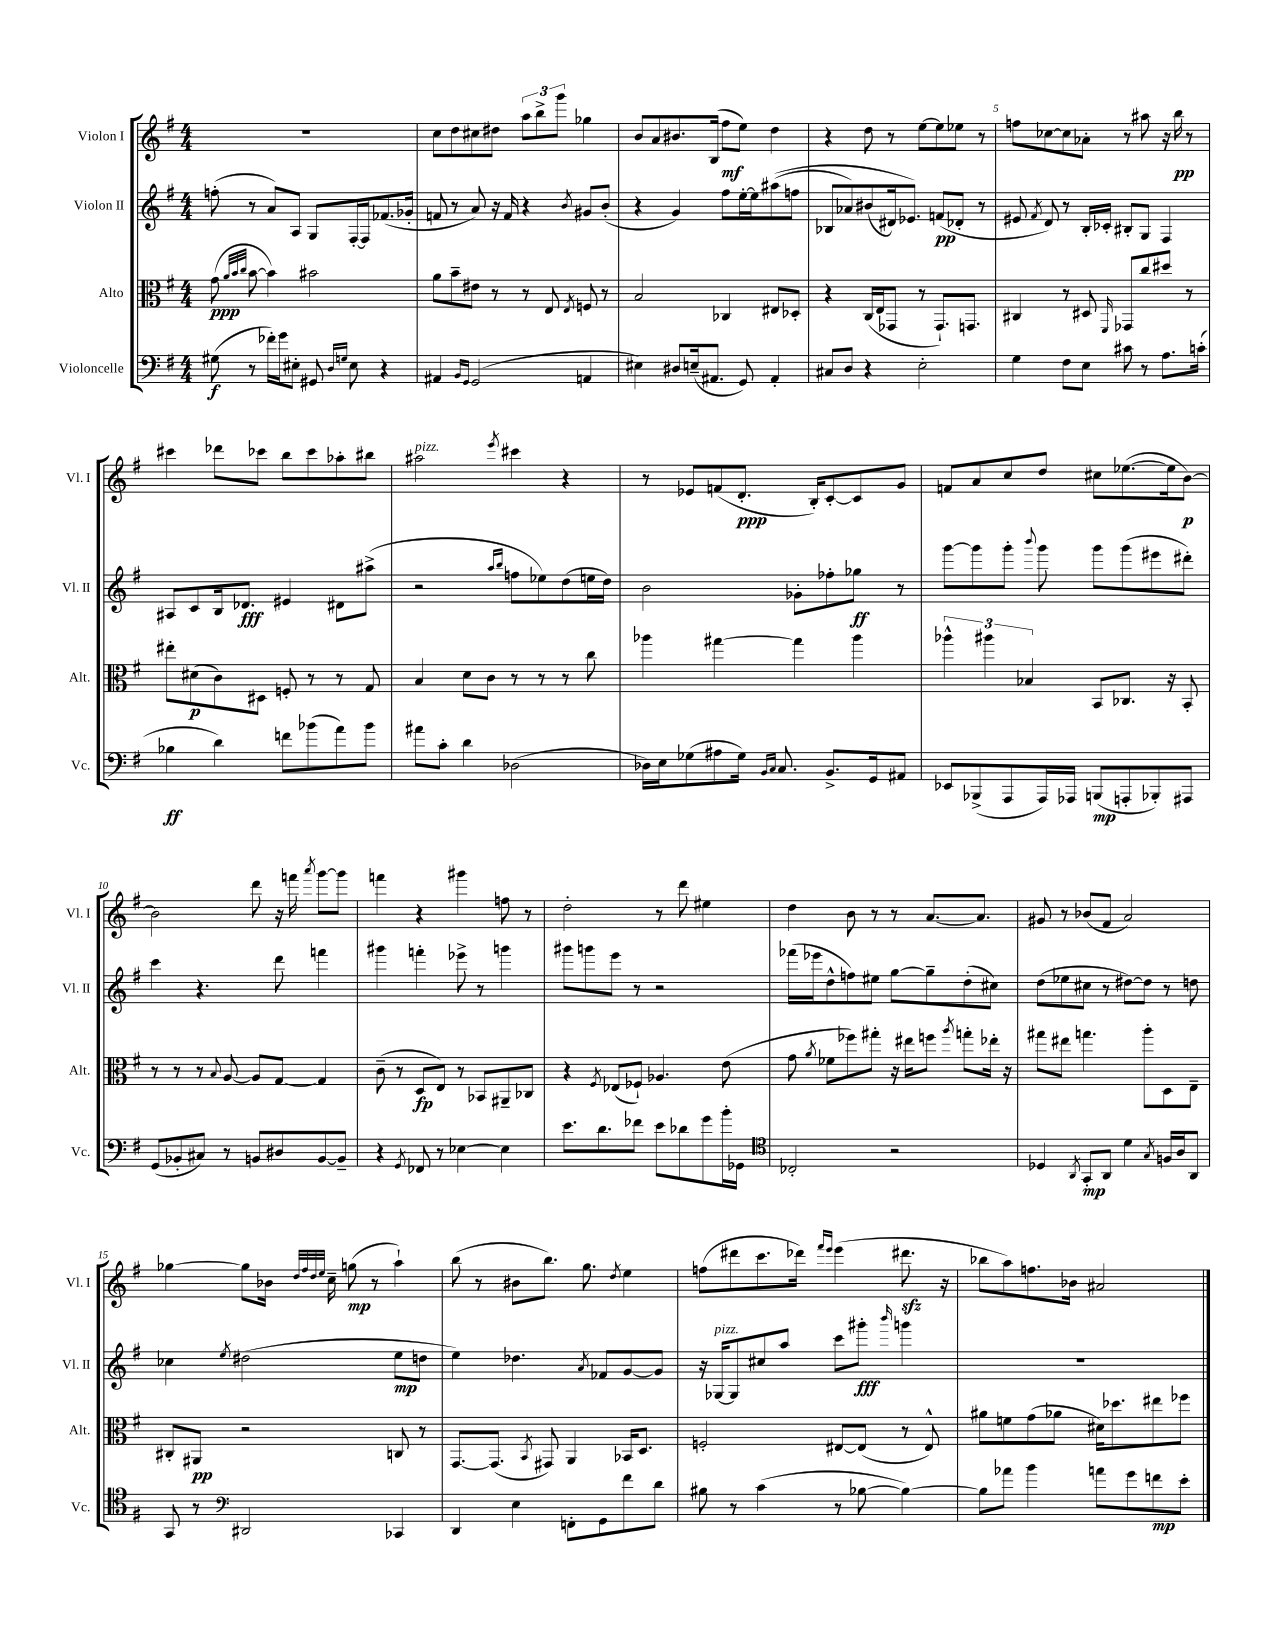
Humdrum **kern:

**kern	**dynam	**kern	**dynam	**kern	**dynam	**kern	**dynam
*part4	*part4	*part3	*part3	*part2	*part2	*part1	*part1
*staff4	*staff4	*staff3	*staff3	*staff2	*staff2	*staff1	*staff1
*I"Violoncelle	*	*I"Alto	*	*I"Violon II	*	*I"Violon I	*
*I'Vc.	*	*I'Alt.	*	*I'Vl. II	*	*I'Vl. I	*
*clefF4	*	*clefC3	*	*clefG2	*	*clefG2	*
*k[f#]	*	*k[f#]	*	*k[f#]	*	*k[f#]	*
*M4/4	*	*M4/4	*	*M4/4	*	*M4/4	*
=1	=1	=1	=1	=1	=1	=1	=1
(8G#X\	f	(8g\	ppp	(8ffn'\	.	1r	.
.	.	32qqa/LLL	.	.	.	.	.
.	.	32qqb/	.	.	.	.	.
.	.	32qqcc/JJJ	.	.	.	.	.
8r	.	[8b\	.	8r	.	.	.
16f-X'\LL)	.	4b\])	.	8a/L)	.	.	.
16g\J	.	.	.	.	.	.	.
8E#X'\J	.	.	.	8A/J	.	.	.
8GG#X/	.	2b#X\	.	8G/L	.	.	.
16qqD/LL	.	.	.	.	.	.	.
16qqGn/JJ	.	.	.	.	.	.	.
8E#\	.	.	.	[16F#'/L	.	.	.
.	.	.	.	16F#/J]	.	.	.
4r	.	.	.	(8.f-X/	.	.	.
.	.	.	.	16g-X'/Jk	.	.	.
=2	=2	=2	=2	=2	=2	=2	=2
4AA#X/	.	8a\L	.	8fn/	.	8cc\L	.
.	.	8b~\	.	8r	.	8dd\	.
16qqBB/LL	.	.	.	.	.	.	.
16qqGG/JJ	.	.	.	.	.	.	.
(2GG/	.	8e#X\J	.	8a/)	.	8cc#X\	.
.	.	8r	.	16r	.	8dd#X\J	.
.	.	.	.	16f/	.	.	.
.	.	8r	.	4r	.	12aa\L	.
.	.	.	.	.	.	12bb^\	.
.	.	8E/	.	.	.	.	.
.	.	.	.	.	.	12ggg\J	.
.	.	8qE/	.	8qb/	.	.	.
4AAn/	.	8Fn/	.	8g#X/L	.	4gg-X\	.
.	.	8r	.	(8b'/J	.	.	.
=3	=3	=3	=3	=3	=3	=3	=3
4E#X\)	.	2B/	.	4r	.	8b/L	.
.	.	.	.	.	.	8a/	.
8D#X/L	.	.	.	4g/)	.	8.b#X/	.
(16En~/k	.	.	.	.	.	.	.
8.AA#X/J	.	.	.	.	.	(16B/Jk	.
.	.	4C-X/	.	8ff#\L	.	8ff#\L	mf
8GG/)	.	.	.	[16ee'\L	.	8ee\J)	.
.	.	.	.	16ee\J]	.	.	.
4AA#'/	.	8E#X/L	.	((8aa#X\	.	4dd\	.
.	.	8D-X'/J	.	8ffn\J	.	.	.
=4	=4	=4	=4	=4	=4	=4	=4
8C#X/L	.	4r	.	8B-X/L	.	4r	.
8D/J	.	.	.	8a-X/)	.	.	.
4r	.	(16C/LL	.	(8b#X/	.	8dd\	.
.	.	16E/J	.	.	.	.	.
.	.	8GG-X/J	.	16d#X/k)	.	8r	.
.	.	.	.	8.e-X/J)	.	.	.
2E'\	.	8r	.	.	.	[8ee\L	.
.	.	8.GG-`/L)	.	(8fn/L	pp	8ee\]	.
.	.	.	.	8d-X'/J	.	8ee-X\J	.
.	.	8.GGn/J	.	.	.	.	.
.	.	.	.	8r	.	8r	.
=5	=5	=5	=5	=5	=5	=5	=5
4G\	.	4C#X/	.	8e#X/	.	8ffn\L	.
.	.	.	.	8qf#/	.	.	.
.	.	.	.	8d/)	.	[8cc-X\	.
8F#\L	.	8r	.	8r	.	8cc-\]	.
8E\J	.	8D#X/	.	16B'/LL	.	8a-X'\J	.
.	.	.	.	16c-X'/JJ	.	.	.
.	.	16qqFF#/	.	.	.	.	.
8c#X\	.	8GG-X/L	.	8B#X'/L	.	8r	.
8r	.	8cc/	.	8G/J	.	8aa#X\	.
8.A\L	.	8dd#X/J	.	4F#/	.	16r	.
.	.	.	.	.	.	16bb\	pp
.	.	8r	.	.	.	8r	.
(16cn'\Jk	.	.	.	.	.	.	.
!!LO:LB:g=z
=6	=6	=6	=6	=6	=6	=6	=6
4B-X\	ff	8ee#X'\L	.	8A#X/L	.	4ccc#X\	.
.	.	(8d#X\	p	8c/	.	.	.
4d\)	.	8c\)	.	16B/k	.	8ddd-X\L	.
.	.	.	.	8.d-X/J	fff	.	.
.	.	8D#X\J	.	.	.	8ccc-X\J	.
8fn\L	.	8Fn'/	.	4e#X/	.	8bb\L	.
(8b-X\	.	8r	.	.	.	8ccc-\	.
8a\)	.	8r	.	8d#X\L	.	8aa-X'\	.
8b-\J	.	8G/	.	(8aa#X^\J	.	8bb#X\J	.
=7	=7	=7	=7	=7	=7	=7	=7
!	!	!	!	!	!	!LO:TX:a:i:t=pizz.	!
8a#X\L	.	4B/	.	2r	.	2aa#X\	.
8c'\J	.	.	.	.	.	.	.
4d\	.	8d\L	.	.	.	.	.
.	.	8c\J	.	.	.	.	.
.	.	.	.	16qqaa/LL	.	.	.
.	.	.	.	16qqbb/JJ	.	8qeee/	.
(2D-X\	.	8r	.	8ffn\L	.	4ccc#X\	.
.	.	8r	.	8ee-X\)	.	.	.
.	.	8r	.	(8dd\	.	4r	.
.	.	8cc\	.	16een\L	.	.	.
.	.	.	.	16dd\JJ)	.	.	.
=8	=8	=8	=8	=8	=8	=8	=8
16D-X\LL)	.	4aa-X\	.	2b\	.	8r	.
16E\J	.	.	.	.	.	.	.
(8G-X\	.	.	.	.	.	8e-X/L	.
8A#X\	.	[4gg#X\	.	.	.	(8fn/	.
16G-\Jk)	.	.	.	.	.	8.d'/J	ppp
16qqBB/LL	.	.	.	.	.	.	.
16qqC/JJ	.	.	.	.	.	.	.
8.C/	.	.	.	.	.	.	.
.	.	4gg#\]	.	8g-X'\L	.	.	.
.	.	.	.	.	.	16B'/KL)	.
8.BB^/L	.	.	.	8ff-X'\	.	[8c'/	.
.	.	4aa-\	.	8gg-X\J	ff	8c/]	.
16GG/k	.	.	.	.	.	.	.
8AA#X/J	.	.	.	8r	.	8g/J	.
=9	=9	=9	=9	=9	=9	=9	=9
8EE-X/L	.	6aa-X^^\	.	[8ggg\L	.	8fn/L	.
(8BBB-X^/	.	.	.	8ggg\]	.	8a/	.
.	.	6aa#X\	.	.	.	.	.
8AAA/	.	.	.	8ggg'\J	.	8cc/	.
.	.	6B-X/	.	.	.	.	.
.	.	.	.	8qqbbb/	.	.	.
16AAA/L)	.	.	.	8ggg\	.	8dd/J	.
16AAA-X/JJ	.	.	.	.	.	.	.
(8BBBn/L	mp	8BB/L	.	8ggg\L	.	8cc#X\L	.
8AAAn'/	.	8.C-X/J	.	(8ggg\	.	([8.ee-X\	.
8BBB-X'/)	.	.	.	8eee#X\	.	.	.
.	.	16r	.	.	.	16ee-\k]	.
8AAA#X/J	.	8BB'/	.	8ddd#X'\J)	.	[8b\J)	p
!!LO:LB:g=z
=10	=10	=10	=10	=10	=10	=10	=10
(8GG/L	.	8r	.	4ccc\	.	2b\]	.
8BB-X'/	.	8r	.	.	.	.	.
8C#X/J)	.	8r	.	4.r	.	.	.
.	.	8qqB/	.	.	.	.	.
8r	.	[8A/	.	.	.	.	.
8BBn/L	.	8A/L]	.	.	.	8ddd\	.
8D#X/	.	[8G/J	.	8ddd\	.	16r	.
.	.	.	.	.	.	16fffn\	.
.	.	.	.	.	.	8qaaa/	.
[8BB/	.	4G/]	.	4fffn\	.	[8ggg\L	.
8BB~/J]	.	.	.	.	.	8ggg\J]	.
=11	=11	=11	=11	=11	=11	=11	=11
4r	.	(8c~\	.	4ggg#X\	.	4fffn\	.
.	.	8r	.	.	.	.	.
8qGG/	.	.	.	.	.	.	.
8FF-X/	.	8D/L	fp	4fffn'\	.	4r	.
8r	.	8E/J)	.	.	.	.	.
[4E-X\	.	8r	.	8eee-X^\	.	4ggg#X\	.
.	.	8BB-X/L	.	8r	.	.	.
4E-\]	.	8AA#X~/	.	4gggn\	.	8ffn\	.
.	.	8C-X/J	.	.	.	8r	.
=12	=12	=12	=12	=12	=12	=12	=12
8.e\L	.	4r	.	8ggg#X\L	.	2dd'\	.
.	.	.	.	8gggn\	.	.	.
8.d\	.	.	.	.	.	.	.
.	.	8qF#/	.	.	.	.	.
.	.	(8E-X/L	.	8eee\J	.	.	.
8f-X\J	.	8F-X`/J)	.	8r	.	.	.
8e\L	.	4.A-X/	.	2r	.	8r	.
8d-X\	.	.	.	.	.	8ddd\	.
8g\	.	.	.	.	.	4ee#X\	.
16b'\L	.	(8e\	.	.	.	.	.
16GG-X\JJ	.	.	.	.	.	.	.
=13	=13	=13	=13	=13	=13	=13	=13
*clefC4	*	*	*	*	*	*	*
2C-X'/	.	8g\	.	(16fff-X\LL	.	4dd\	.
.	.	.	.	16eee-X\J	.	.	.
.	.	8qa/	.	.	.	.	.
.	.	8f-X\L	.	8dd^^\	.	.	.
.	.	8ff-X\)	.	8ffn\)	.	8b\	.
.	.	8gg#X'\J	.	8ee#X\J	.	8r	.
2r	.	16r	.	[8gg\L	.	8r	.
.	.	16ee#X\KL	.	.	.	.	.
.	.	8ffn\J	.	8gg~\]	.	[8.a/L	.
.	.	8qaa/	.	.	.	.	.
.	.	8ggn'\L	.	(8dd'\	.	.	.
.	.	.	.	.	.	8.a/J]	.
.	.	16ee-X'\Jk	.	8cc#X\J)	.	.	.
.	.	16r	.	.	.	.	.
=14	=14	=14	=14	=14	=14	=14	=14
4D-X/	.	8gg#X\L	.	(8dd\L	.	8g#X/	.
.	.	8ee#X\J	.	8ee-X\	.	8r	.
8qAA/	.	.	.	.	.	.	.
8GG'/L	mp	4.ggn\	.	8cc#X\J	.	(8b-X/L	.
8AA/J	.	.	.	8r	.	8f#/J	.
4d\	.	.	.	[8dd#X\L)	.	2a/)	.
.	.	8aa'\L	.	8dd#\J]	.	.	.
8qG/	.	.	.	.	.	.	.
16Fn/LL	.	8D\	.	8r	.	.	.
16A/J	.	.	.	.	.	.	.
8AA/J	.	8E~\J	.	8ddn\	.	.	.
!!LO:LB:g=z
=15	=15	=15	=15	=15	=15	=15	=15
8GG/	.	8C#X'/L	.	4cc-X\	.	[4gg-X\	.
8r	.	8AA#X/J	pp	.	.	.	.
*clefF4	*	*	*	*	*	*	*
.	.	.	.	8qee/	.	.	.
2DD#X/	.	2r	.	(2dd#X\	.	8gg-\L]	.
.	.	.	.	.	.	16b-X\Jk	.
.	.	.	.	.	.	32qqdd/LLL	.
.	.	.	.	.	.	32qqff#/	.
.	.	.	.	.	.	32qqdd/	.
.	.	.	.	.	.	32qqee/JJJ	.
.	.	.	.	.	.	16cc~\	.
.	.	.	.	.	.	(8ggn\	mp
.	.	.	.	.	.	8r	.
4CC-X/	.	8Cn/	.	8ee\L	mp	4aa`\)	.
.	.	8r	.	8ddn\J	.	.	.
=16	=16	=16	=16	=16	=16	=16	=16
4DD/	.	[8.GG/L	.	4ee\)	.	(8bb\	.
.	.	.	.	.	.	8r	.
.	.	(8.GG/J]	.	.	.	.	.
4E\	.	.	.	4.dd-X\	.	8b#X\L	.
.	.	8qBB/	.	.	.	.	.
.	.	8GG#X/)	.	.	.	8.bb\J)	.
8FFn'\L	.	4AA/	.	.	.	.	.
.	.	.	.	.	.	8.gg\	.
.	.	.	.	8qa/	.	.	.
8GG\	.	.	.	8f-X/L	.	.	.
.	.	.	.	.	.	8qdd/	.
8f#\	.	16BB-X/KL	.	[8g/	.	4ee\	.
.	.	8.D/J	.	.	.	.	.
8d\J	.	.	.	8g/J]	.	.	.
=17	=17	=17	=17	=17	=17	=17	=17
8B#X\	.	2Fn'/	.	16r	.	(8ffn\L	.
!	!	!	!	!LO:TX:a:i:t=pizz.	!	!	!
.	.	.	.	[16G-X/KL	.	.	.
8r	.	.	.	8G-/]	.	8ddd#X\	.
(4c\	.	.	.	8cc#X/	.	8.ccc\	.
.	.	.	.	8aa/J	.	.	.
.	.	.	.	.	.	16ddd-X\Jk)	.
.	.	.	.	.	.	16qqfff#/LL	.
.	.	.	.	.	.	16qqeee/JJ	.
8r	.	[8E#X/L	.	8ccc\L	.	(4eee\	.
[8B-X\	.	(8E#/J]	.	8ggg#X'\J	fff	.	.
.	.	.	.	16qqbbb/	.	.	.
4B-\_)	.	8r	.	4gggn\	.	8.ddd#Xzz\	.
.	.	8E#^^/)	.	.	.	.	.
.	.	.	.	.	.	16r	.
=18	=18	=18	=18	=18	=18	=18	=18
8B-\L]	.	8a#X\L	.	1r	.	8bb-X\L	.
8a-X\J	.	8fn\	.	.	.	8aa\)	.
4b\	.	(8g\	.	.	.	8.ffn\	.
.	.	8a-X\J	.	.	.	.	.
.	.	.	.	.	.	16b-X\Jk	.
8an\L	.	16d#X\KL)	.	.	.	2a#X/	.
.	.	8.dd-X\	.	.	.	.	.
8g\	.	.	.	.	.	.	.
8fn\	mp	8ee#X\	.	.	.	.	.
8e'\J	.	8ff-X\J	.	.	.	.	.
==	==	==	==	==	==	==	==
*-	*-	*-	*-	*-	*-	*-	*-
